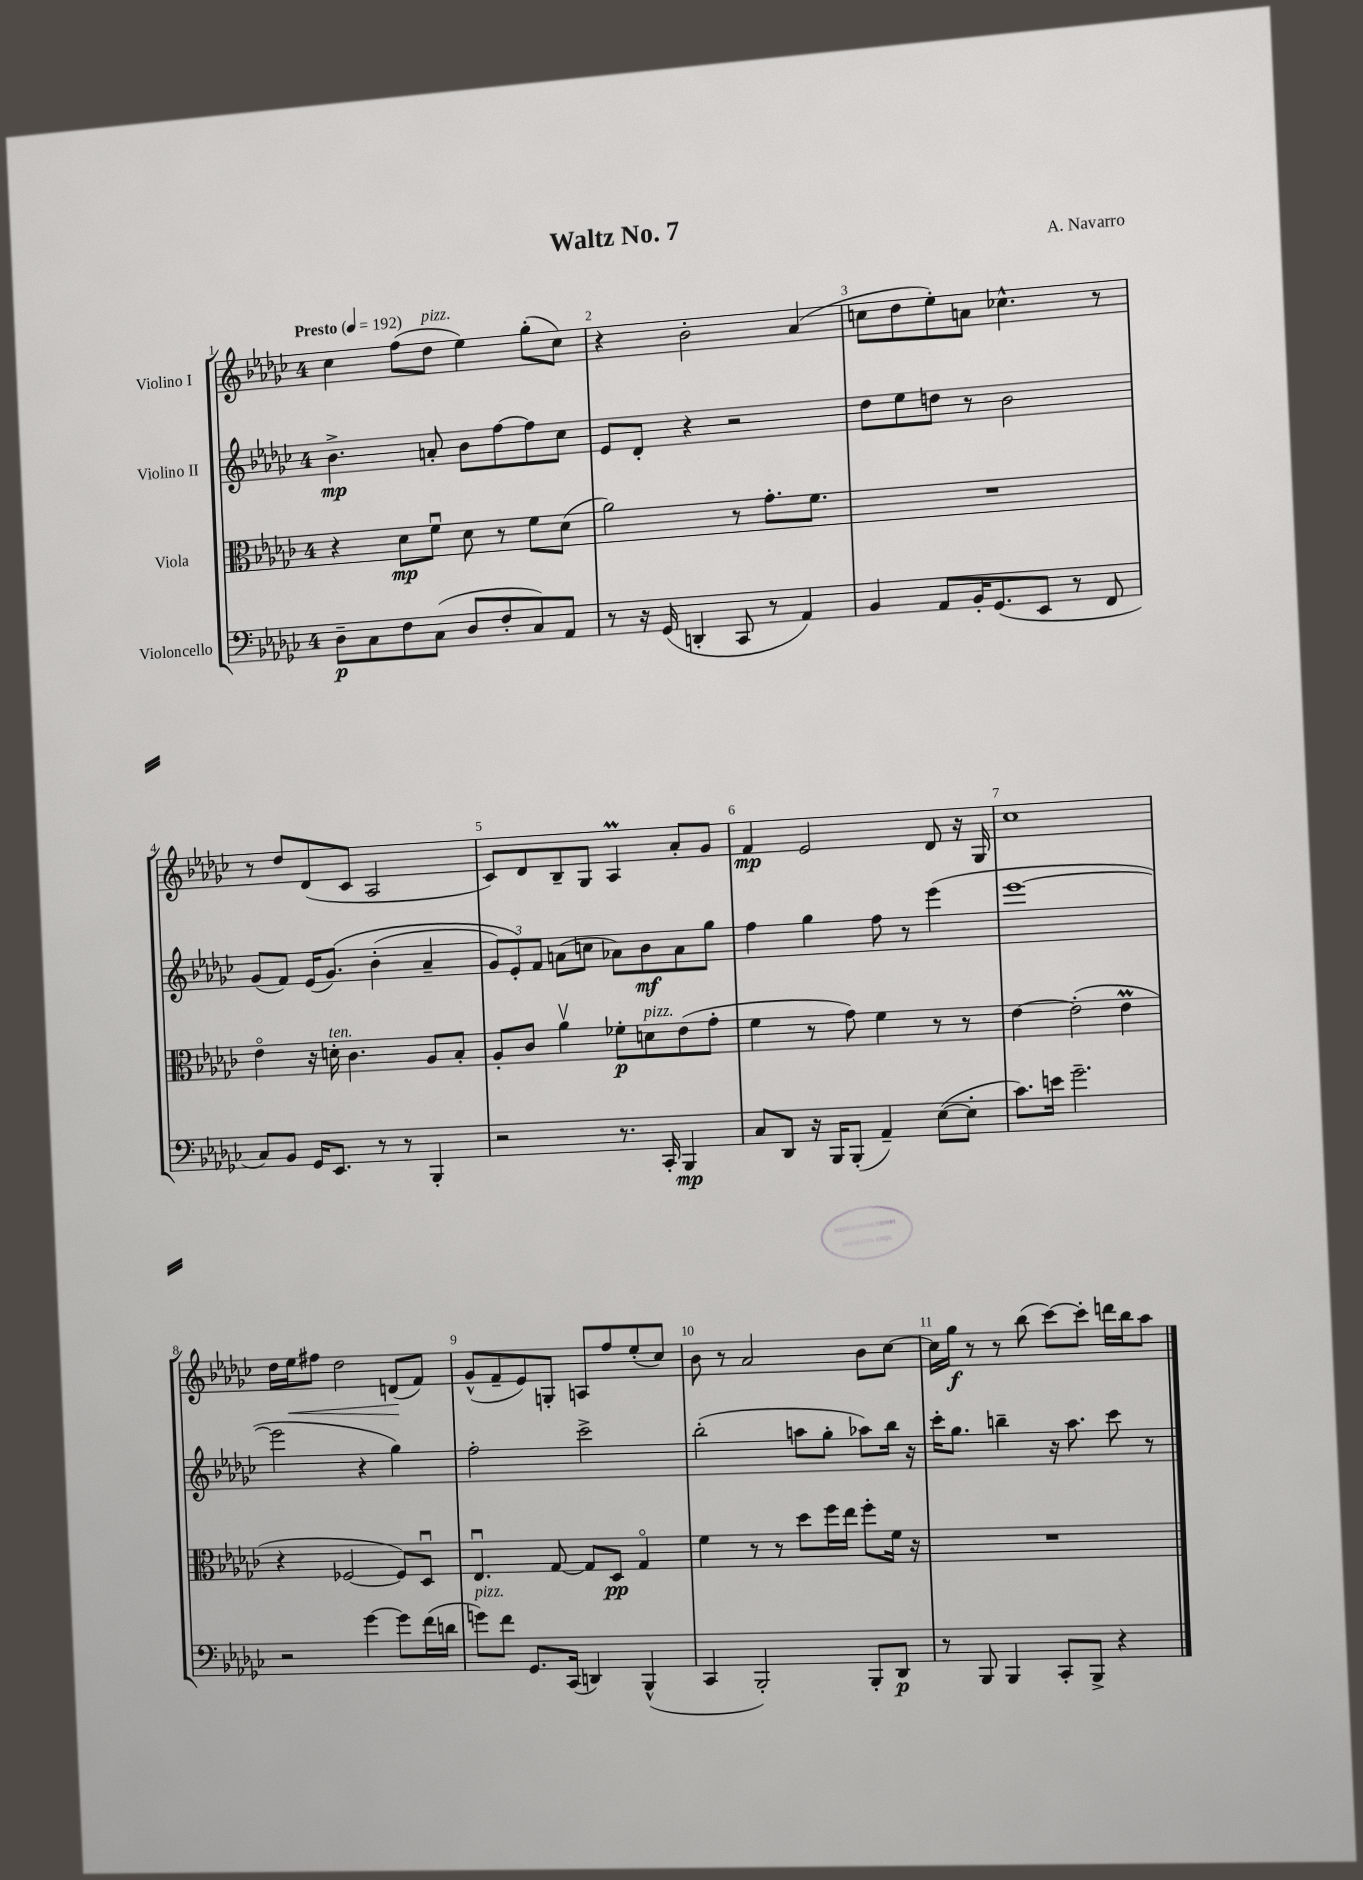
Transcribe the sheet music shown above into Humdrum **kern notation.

**kern	**dynam	**kern	**dynam	**kern	**dynam	**kern	**dynam
*part4	*part4	*part3	*part3	*part2	*part2	*part1	*part1
*staff4	*staff4	*staff3	*staff3	*staff2	*staff2	*staff1	*staff1
*I"Violoncello	*	*I"Viola	*	*I"Violino II	*	*I"Violino I	*
*clefF4	*	*clefC3	*	*clefG2	*	*clefG2	*
*k[b-e-a-d-g-c-]	*	*k[b-e-a-d-g-c-]	*	*k[b-e-a-d-g-c-]	*	*k[b-e-a-d-g-c-]	*
*M4/4	*	*M4/4	*	*M4/4	*	*M4/4	*
*MM192	*	*MM192	*	*MM192	*	*MM192	*
=1	=1	=1	=1	=1	=1	=1	=1
!	!	!	!	!	!	!LO:TX:a:B:t=Presto	!
8D-~\L	p	4r	.	4.b-^\	mp	4cc-\	.
8C-\	.	.	.	.	.	.	.
8F\	.	8d-\L	mp	.	.	(8ff\L	.
!	!	!	!	!	!	!LO:TX:a:i:t=pizz.	!
(8C-\J	.	8fu\J	.	8an'/	.	8dd-\J	.
8D-/L	.	8d-\	.	8b-\L	.	4ee-\)	.
8F'/	.	8r	.	[8ff\	.	.	.
8C-/)	.	8f\L	.	8ff\]	.	(8gg-'\L	.
8AA-/J	.	(8d-\J	.	8cc-\J	.	8cc-\J)	.
=2	=2	=2	=2	=2	=2	=2	=2
8r	.	2a-\)	.	8e-/L	.	4r	.
16r	.	.	.	8d-'/J	.	.	.
(16GG-/	.	.	.	.	.	.	.
4DDn'/	.	.	.	4r	.	2b-'\	.
8CC-/	.	8r	.	2r	.	.	.
8r	.	8.g-'\L	.	.	.	.	.
4AA-/)	.	.	.	.	.	(4a-/	.
.	.	8.f\J	.	.	.	.	.
=3	=3	=3	=3	=3	=3	=3	=3
4BB-/	.	1r	.	8dd-\L	.	8ccn\L	.
.	.	.	.	8ee-\	.	8dd-\	.
8AA-/L	.	.	.	8ddn\J	.	8ee-'\)	.
16BB-'/K	.	.	.	8r	.	8an\J	.
(8.GG-/	.	.	.	.	.	.	.
.	.	.	.	2b-\	.	4.cc-X^^\	.
8EE-/J	.	.	.	.	.	.	.
8r	.	.	.	.	.	.	.
8FF/	.	.	.	.	.	8r	.
!!LO:LB:g=z
=4	=4	=4	=4	=4	=4	=4	=4
8C-/L)	.	4e-\	.	(8g-/L	.	8r	.
8BB-/J	.	.	.	8f/J)	.	8dd-/L	.
16GG-/KL	.	16r	.	(16e-/KL	.	(8d-/	.
!	!	!LO:TX:a:i:t=ten.	!	!	!	!	!
8.EE-/J	.	16dn'\	.	(8.g-/J)	.	.	.
.	.	4.c-\	.	.	.	8c-/J	.
8r	.	.	.	(4b-'\	.	2A-/	.
8r	.	.	.	.	.	.	.
4BBB-'/	.	8A-/L	.	4a-~/	.	.	.
.	.	8B-'/J	.	.	.	.	.
=5	=5	=5	=5	=5	=5	=5	=5
2r	.	8A-'/L	.	12g-/L)	.	8c-/L)	.
.	.	.	.	12e-'/)	.	.	.
.	.	8c-/J	.	.	.	8d-/	.
.	.	.	.	12f/J	.	.	.
.	.	4a-v\	.	(8an\L	.	8B-~/	.
.	.	.	.	8ccn\J	.	8G-/J	.
8.r	.	8f-X'\L	p	8a-X\L)	.	4A-M/	.
!	!	!LO:TX:a:i:t=pizz.	!	!	!	!	!
.	.	8dn\	.	8b-\	mf	.	.
16CC-'/	.	.	.	.	.	.	.
4BBB-/	mp	(8e-\	.	8a-\	.	8a-'/L	.
.	.	8g-'\J	.	8gg-\J	.	8g-/J	.
=6	=6	=6	=6	=6	=6	=6	=6
8C-/L	.	4f\	.	4ff\	.	4f/	mp
8DD-/J	.	.	.	.	.	.	.
16r	.	8r	.	4gg-\	.	2e-/	.
16BBB-/KL	.	.	.	.	.	.	.
(8BBB-'/J	.	8g-\)	.	.	.	.	.
4AA-~/)	.	4f\	.	8ff\	.	.	.
.	.	.	.	8r	.	.	.
([8E-\L	.	8r	.	(4eee-\	.	8d-/	.
8E-'\J]	.	8r	.	.	.	16r	.
.	.	.	.	.	.	16G-/	.
=7	=7	=7	=7	=7	=7	=7	=7
8.c-\L)	.	[4e-\	.	[1eee-	.	1cc-	.
16en\Jk	.	.	.	.	.	.	.
2.g-~\	.	(2e-'\]	.	.	.	.	.
.	.	4e-M\	.	.	.	.	.
!!LO:LB:g=z
=8	=8	=8	=8	=8	=8	=8	=8
2r	.	4r	.	2eee-\]	.	16dd-\LL	.
!	!	!	!	!	!	!	!LO:HP:b
.	.	.	.	.	.	16ee-\J	<
.	.	.	.	.	.	8ff#X\J	.
.	.	[2F-X/	.	.	.	2dd-\	.
[4g-\	.	.	.	4r	.	.	.
8g-\L]	.	8F-/L])	.	4gg-\)	.	(8dn/L	.
(16f\L	.	8D-u/J	.	.	.	8f/J)	[
16dn\JJ	.	.	.	.	.	.	.
=9	=9	=9	=9	=9	=9	=9	=9
!LO:TX:a:i:t=pizz.	!	!	!	!	!	!	!
8gn\L)	.	4.E-u/	.	2ff'\	.	(8g-^^/L	.
8f\J	.	.	.	.	.	8f~/	.
8.GG-/L	.	.	.	.	.	8e-/)	.
.	.	[8G-/	.	.	.	8Gn'/J	.
(16CC-/Jk	.	.	.	.	.	.	.
4DDn/)	.	8G-/L]	.	2ccc-^\	.	8An/L	.
.	.	8D-/J	pp	.	.	8ff/	.
(4BBB-^^/	.	4G-/	.	.	.	(8ee-'/	.
.	.	.	.	.	.	8cc-/J)	.
=10	=10	=10	=10	=10	=10	=10	=10
4CC-/	.	4f\	.	(2bb-'\	.	8b-\	.
.	.	.	.	.	.	8r	.
2BBB-'/)	.	8r	.	.	.	2a-/	.
.	.	8r	.	.	.	.	.
.	.	8dd-\L	.	8aan\L	.	.	.
.	.	16ff\L	.	8gg-'\J	.	.	.
.	.	16ee-\JJ	.	.	.	.	.
8BBB-'/L	.	8ff'\L	.	8aa-X\L)	.	8b-\L	.
8DD-/J	p	16f\Jk	.	16bb-\Jk	.	[8cc-\J	.
.	.	16r	.	16r	.	.	.
=11	=11	=11	=11	=11	=11	=11	=11
8r	.	1r	.	16ccc-'\KL	.	16cc-\LL]	.
.	.	.	.	8.gg-\J	.	16gg-\JJ	f
8BBB-/	.	.	.	.	.	8r	.
4BBB-/	.	.	.	4bbn~\	.	8r	.
.	.	.	.	.	.	(8bb-\	.
8CC-'/L	.	.	.	16r	.	[8ccc-\L)	.
.	.	.	.	8.aa-\	.	.	.
8BBB-^/J	.	.	.	.	.	8ccc-'\J]	.
4r	.	.	.	8ccc-\	.	16dddn\LL	.
.	.	.	.	.	.	16bb-\J	.
.	.	.	.	8r	.	8aa-\J	.
==	==	==	==	==	==	==	==
*-	*-	*-	*-	*-	*-	*-	*-
